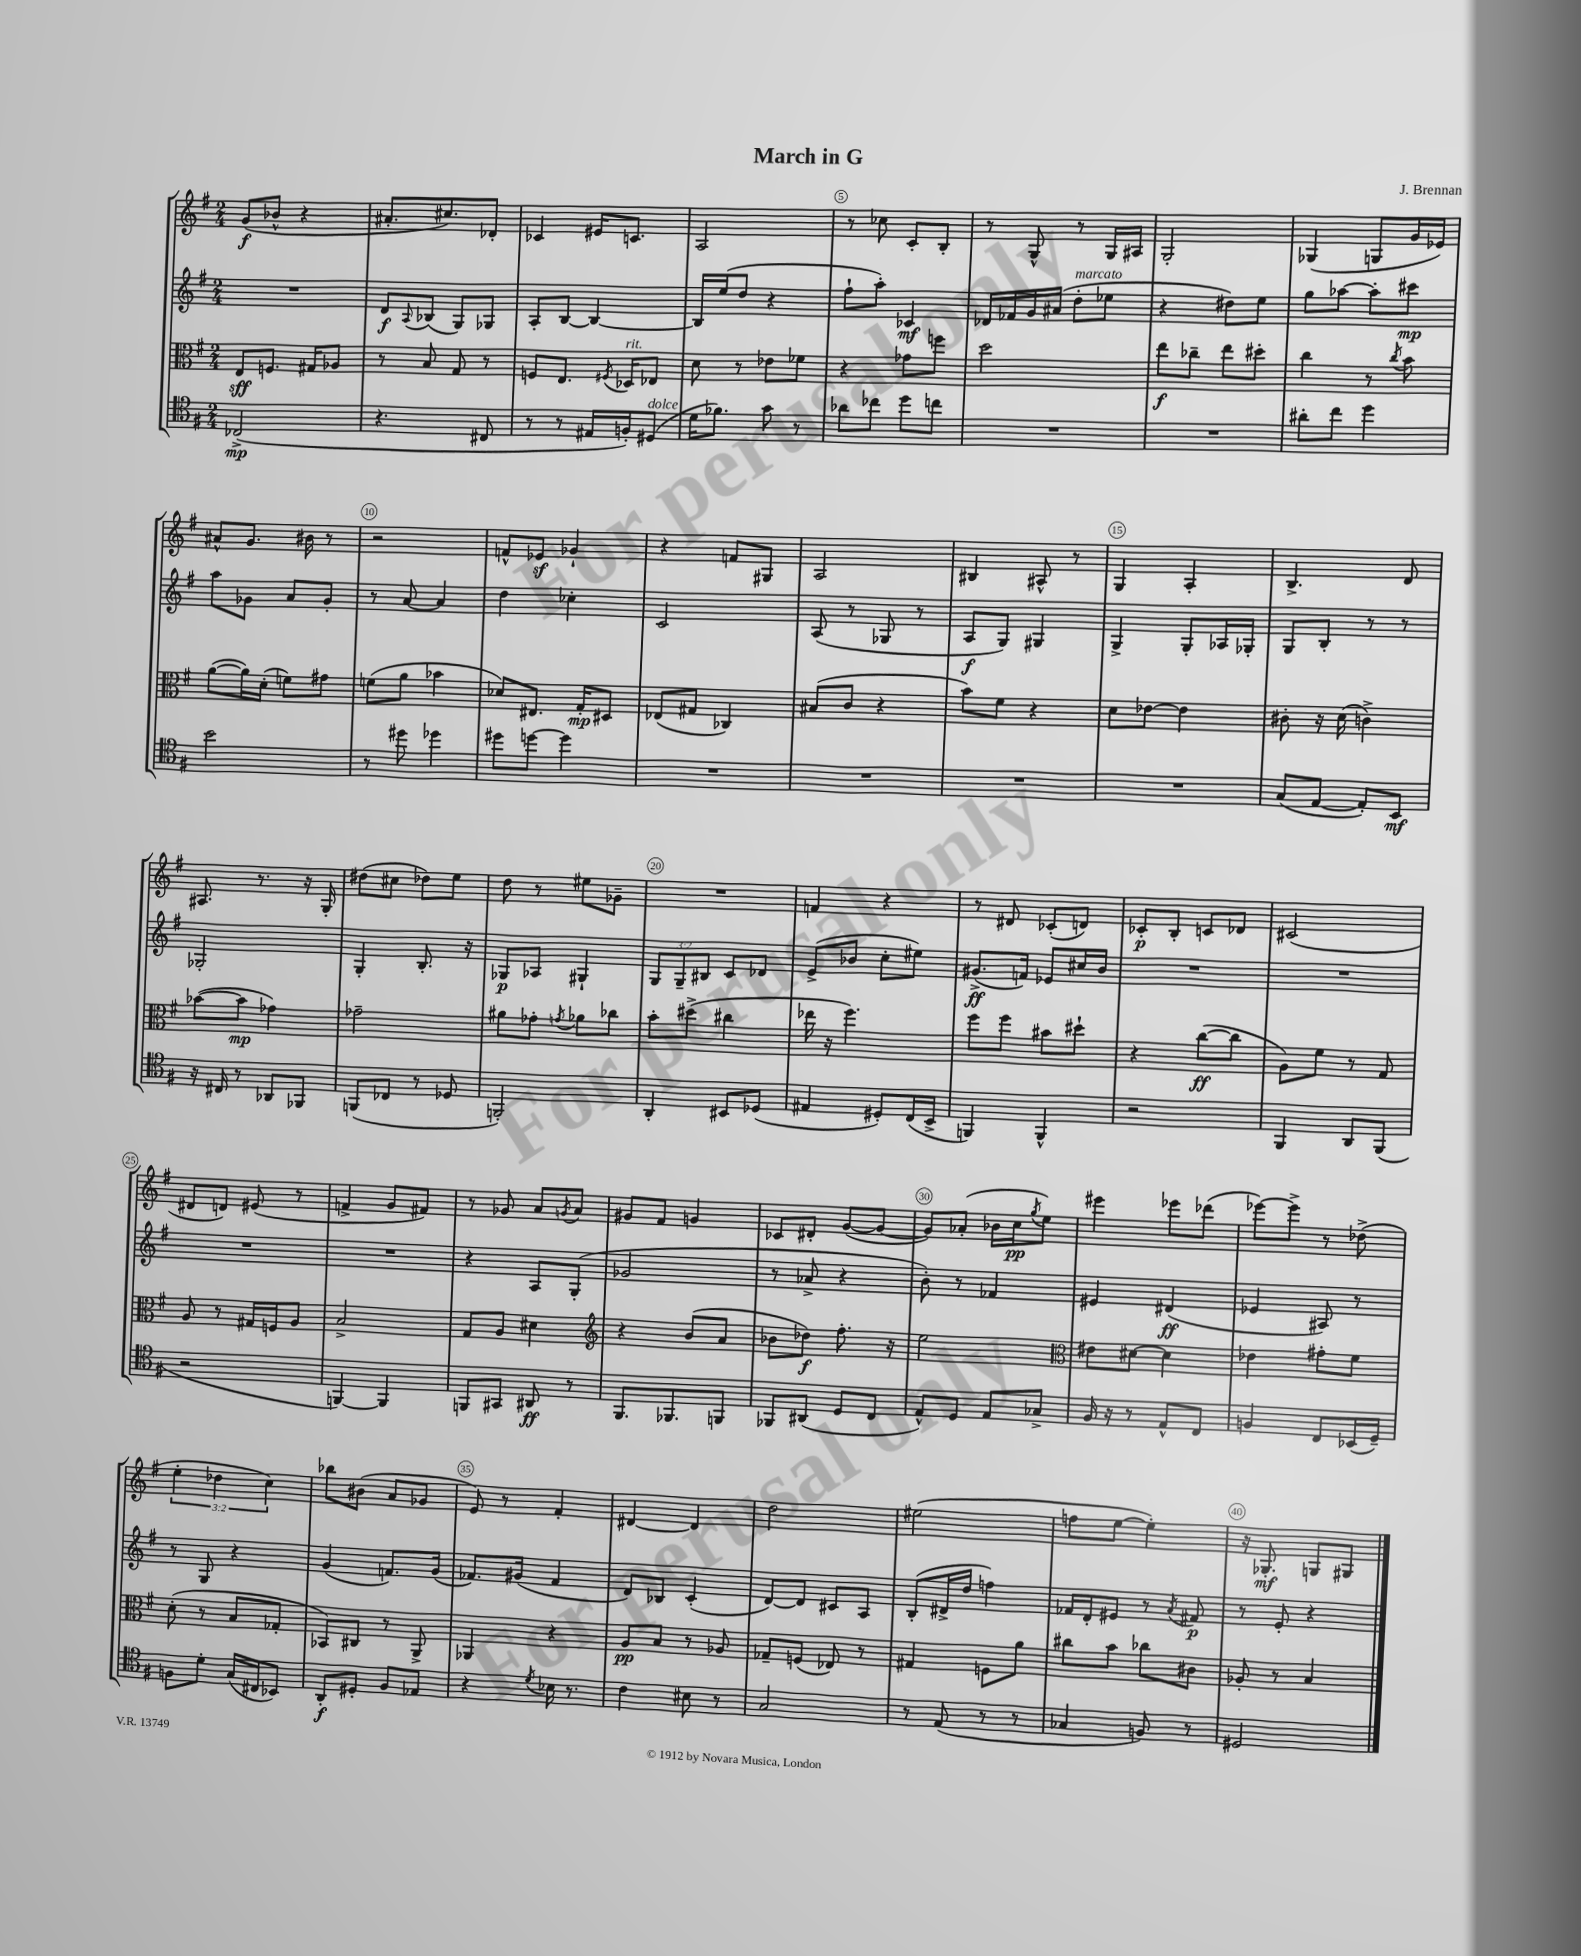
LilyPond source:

\header { title = "March in G" composer = "J. Brennan" }
<<
\new StaffGroup <<
\new Staff = "s0" {
    \clef treble \key g \major \numericTimeSignature \time 2/4 \override Staff.TupletNumber.text = #tuplet-number::calc-fraction-text
    g'8\f( bes'8-^ r4 |
    ais'8.-. cis''8.) des'8-. |
    ces'4 eis'16 c'8. |
    a2 |
    r8 ces''8 c'8-. b8-. |
    r8 g8-^ r8 g16 ais16 |
    g2-. |
    ges4( g8 g'16 ees'16) |
    ais'8-^ g'8. bis'16 r8 |
    r2 |
    f'8-^ ees'8\sf ges'4-! |
    r4 f'8 gis8 |
    a2 |
    bis4 ais8-^ r8 |
    g4 a4-. |
    b4.-> d'8 |
    ais8. r8. r16 g16-. |
    dis''8( cis''8 des''8) e''8 |
    d''8 r8 eis''8 ges'8-- |
    R2 |
    f'4 r4 |
    r8 dis'8 ces'8-.( d'8) |
    ces'8-.\p b8-. c'8 des'8 |
    cis'2( |
    dis'8 d'8) eis'8( r8 |
    f'4-> g'8 fis'8) |
    r8 ges'8 a'8 \acciaccatura { g'8 } a'8 |
    gis'8 fis'8 g'4 |
    ces'8 dis'8-. g'8~( g'8~ |
    g'8) aes'8-.( bes'16 c''16\pp \acciaccatura { g''8 } e''8) |
    eis'''4 ees'''8 des'''8( |
    ees'''8~) ees'''8-> r8 des''8->( |
    \tuplet 3/2 { e''4-. des''4 c''4) } |
    bes''8 bis'8( a'8 ges'8 |
    e'8) r8 fis'4-. |
    dis'4~ dis'4 |
    d''2 |
    eis''2( |
    f''8 e''8~ e''4-.) |
    r16 ges8.-.\mf g8 gis8 \bar "|." |
}
\new Staff = "s1" {
    \clef treble \key g \major \numericTimeSignature \time 2/4 \override Staff.TupletNumber.text = #tuplet-number::calc-fraction-text
    R2 |
    d'8\f \appoggiatura { a8 } bes8( g8) ges8 |
    a8-. b8~ b4~ |
    b16 e''16( d''8 r4 |
    fis''8-! a''8-.) ces'4\mf |
    des'16 fes'16 g'16 ais'16( d''8-.^\markup { \italic "marcato" } ees''8 |
    r4 dis''8) e''8 |
    g''8 aes''8~ aes''8-. cis'''8\mp |
    a''8 ges'8 a'8 ges'8-. |
    r8 a'8~ a'4 |
    d''4 ces''4-. |
    c'2 |
    a8( r8 ges8 r8 |
    a8\f g8) gis4 |
    g4-> g8-. aes16 ges16-. |
    g8 b8-. r8 r8 |
    ges2-. |
    g4-. b8.-. r16 |
    ges8\p aes8 gis4-! |
    \tuplet 3/2 { g8 g8-- bis8 } c'8 des'8 |
    e'8->( bes'8 c''8-. eis''8) |
    gis'8.->\ff( f'16) ees'8 cis''16 b'16 |
    R2 |
    R2 |
    R2 |
    R2 |
    r4 a8 g8-.( |
    ges'2 |
    r8 aes'8-> r4 |
    b'8-.) r8 fes'4 |
    eis'4 dis'4\ff( |
    ees'4 ais8) r8 |
    r8 g8 r4 |
    g'4( f'8.) g'16( |
    fes'8.) gis'16( fes'4 |
    d'8) bes8 c'4-.( |
    d'8~) d'8 cis'8 a8 |
    b8-.( dis'16-> d''16 f''4) |
    fes'16 d'16-. eis'8 r8 \acciaccatura { a'8 } fis'8\p |
    r8 e'8-. r4 \bar "|." |
}
\new Staff = "s2" {
    \clef alto \key g \major \numericTimeSignature \time 2/4
    e8\sff f8. gis16 aes8 |
    r8 b8 g8 r8 |
    f8 e8. \acciaccatura { fis8 } des16^\markup { \italic "rit." } ees8 |
    d'8 r8 ees'8 fes'8 |
    r4 ges'8 f''8 |
    d''2 |
    e''8\f ces''8-- e''8 dis''8-. |
    c''4 r8 \acciaccatura { c''8 } b'8 |
    a'8~( a'16) d'16-.( f'8) gis'8 |
    f'8( a'8 bes'4 |
    des'8) eis8. g16-.\mp dis8 |
    ees8( gis8 ces4) |
    bis8( c'8 r4 |
    b'8) fis'8 r4 |
    d'8 ees'8~ ees'4 |
    cis'8-. r16 d'16( c'4->) |
    bes'8~( bes'8\mp ges'4) |
    ges'2-- |
    ais'8 ges'8-. \acciaccatura { g'8 } aes'8 ces''8 |
    b'8-. dis''8->( cis''4 |
    ees''16 r16 fis''4.) |
    fis''8 fis''8 bis'8 dis''8-! |
    r4 c''8~\ff( c''8 |
    a8) fis'8 r8 g8 |
    a8 r8 gis16 f16 a8 |
    b2-> |
    g8 a8 dis'4 |
    \clef treble r4 b'8( a'8 |
    bes'8 des''8\f) fis''8.-. r16 |
    e''2 |
    \clef alto eis'8 dis'8~ dis'4 |
    ees'4 gis'8-. fis'8 |
    d'8-.( r8 b8 ges8-. |
    bes,8) cis8 r8 a,8-> |
    aes,4 r4 |
    a8\pp b8 r8 aes8 |
    ges8-- f8( ees8) r8 |
    gis4 f8 a'8 |
    cis''8 b'8 ces''8 cis'8 |
    aes8-. r8 b4 \bar "|." |
}
\new Staff = "s3" {
    \clef tenor \key g \major \numericTimeSignature \time 2/4
    ces2->\mp( |
    r4. cis8 |
    r8 r8 eis16 f16-.) dis8^\markup { \italic "dolce" }( |
    d'16 fes'8.) g'8 r8 |
    aes'8 ces''8 d''8 c''8 |
    R2 |
    R2 |
    ais'8-. c''8 d''4 |
    b'2 |
    r8 dis''8 des''4 |
    dis''8 d''8~ d''4 |
    R2 |
    R2 |
    R2 |
    R2 |
    g8( e8~ e8-.) b,8\mf |
    r16 cis16 r8 aes,8 fes,8 |
    f,8( ces8 r8 des8 |
    f,2-.) |
    a,4-. bis,8 des8( |
    eis4 dis8-.) c16( b,16-> |
    f,4) f,4-^ |
    r2 |
    fis,4 a,8 fis,8( |
    r2 |
    f,4~) f,4 |
    f,8 gis,8 ais,8\ff r8 |
    fis,8. fes,8. f,8 |
    fes,8 ais,8( d8 c8 |
    e8-^) d8 e8 ges8-> |
    fis16 r16 r8 e8-^ c8 |
    f4 c8 bes,16( d16--) |
    f8 d'8-. g16( cis16 bes,8) |
    a,8-.\f dis8-. fis8 ees8 |
    r4 \acciaccatura { d'8 } bes16 r8. |
    c'4 bis8 r8 |
    g2 |
    r8 e8( r8 r8 |
    ges4 f8) r8 |
    dis2 \bar "|." |
}
>>
>>
\layout { \context { \Score \override BarNumber.break-visibility = ##(#f #t #t) barNumberVisibility = #(every-nth-bar-number-visible 5) \override BarNumber.stencil = #(make-stencil-circler 0.1 0.3 ly:text-interface::print) } }
